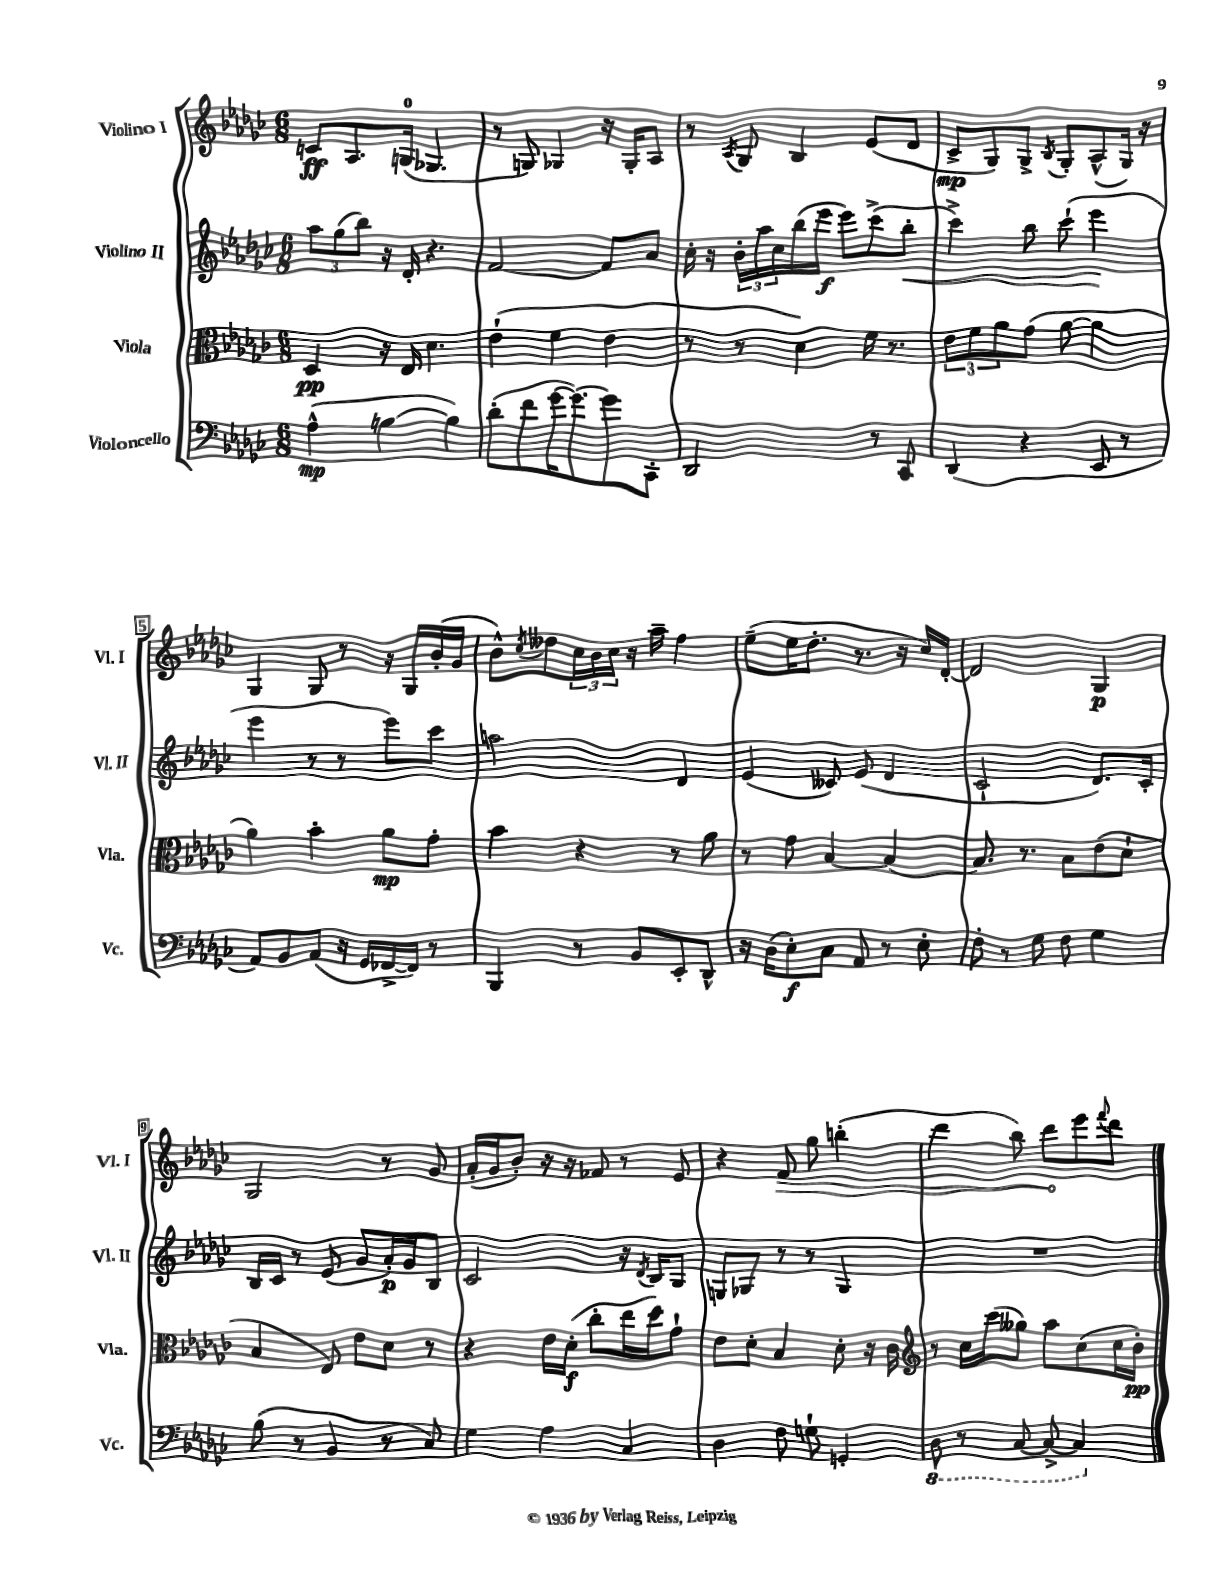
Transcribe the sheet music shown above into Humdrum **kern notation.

**kern	**dynam	**kern	**dynam	**kern	**dynam	**kern	**dynam
*part4	*part4	*part3	*part3	*part2	*part2	*part1	*part1
*staff4	*staff4	*staff3	*staff3	*staff2	*staff2	*staff1	*staff1
*I"Violoncello	*	*I"Viola	*	*I"Violino II	*	*I"Violino I	*
*I'Vc.	*	*I'Vla.	*	*I'Vl. II	*	*I'Vl. I	*
*clefF4	*	*clefC3	*	*clefG2	*	*clefG2	*
*k[b-e-a-d-g-c-]	*	*k[b-e-a-d-g-c-]	*	*k[b-e-a-d-g-c-]	*	*k[b-e-a-d-g-c-]	*
*M6/8	*	*M6/8	*	*M6/8	*	*M6/8	*
=1	=1	=1	=1	=1	=1	=1	=1
(4A-^^\	mp	4D-/	pp	12aa-\L	.	8cn/L	ff
.	.	.	.	(12gg-\	.	.	.
.	.	.	.	.	.	8.A-/	.
.	.	.	.	12bb-\J)	.	.	.
[4Bn\	.	16r	.	16r	.	.	.
.	.	16E-/	.	16d-'/	.	(16Gn/Jk	.
.	.	4.d-\	.	4.r	.	4.G-X/	.
4B\])	.	.	.	.	.	.	.
=2	=2	=2	=2	=2	=2	=2	=2
(8d-'\L	.	(4e-`\	.	[2f/	.	8r	.
8f\	.	.	.	.	.	8Gn/)	.
[16g-\K	.	4f\	.	.	.	4G-X/	.
8.g-\_)	.	.	.	.	.	.	.
8g-\]	.	4e-\	.	8f/L]	.	16r	.
.	.	.	.	.	.	16G-'/KL	.
8CC-'\J	.	.	.	8a-/J	.	8A-/J	.
=3	=3	=3	=3	=3	=3	=3	=3
2DD-/	.	8r	.	16cc-'\	.	8r	.
.	.	.	.	16r	.	.	.
.	.	.	.	.	.	8qA-/	.
.	.	8r	.	24b-'\LL	.	8G-/	.
.	.	.	.	24aa-\	.	.	.
.	.	.	.	24cc-\	.	.	.
.	.	4d-\)	.	(16bb-\	.	4B-/	.
.	.	.	.	16eee-\JJ	f	.	.
.	.	.	.	8eee-\L)	.	.	.
8r	.	16f\	.	(8ccc-^\	.	(8e-/L	.
.	.	8.r	.	.	.	.	.
!	!	!	!	!	!LO:HP:b	!	!
8CC-/	.	.	.	8bb-'\J	<	8d-/J	.
=4	=4	=4	=4	=4	=4	=4	=4
(4DD-/	.	12e-\L	.	4ccc-^\)	.	8c-^/L	mp
.	.	12f\	.	.	.	.	.
.	.	.	.	.	.	8G-/)	.
.	.	12a-\	.	.	.	.	.
4r	.	(8g-\J	.	8bb-\	.	8G-^/J	.
.	.	.	.	.	.	8qB-/	.
.	.	[8a-\	.	(8ccc-`\	.	8G-'/L	.
8EE-/	.	4a-\]	.	4eee-\	.	(8A-^^/	.
8r	.	.	.	.	.	16G-/Jk)	.
.	.	.	.	.	.	16r	.
.	.	.	.	.	[	.	.
!!LO:LB:g=z
=5	=5	=5	=5	=5	=5	=5	=5
8AA-/L)	.	4a-\)	.	4eee-\	.	4G-/	.
8BB-/	.	.	.	.	.	.	.
(8AA-/J	.	4b-'\	.	8r	.	8G-/	.
16r	.	.	.	8r	.	8r	.
16GG-/LL	.	.	.	.	.	.	.
[16FF-X^/	.	8a-\L	mp	8eee-\L)	.	16r	.
16FF-/JJ])	.	.	.	.	.	16G-/LL	.
8r	.	8g-'\J	.	8ccc-\J	.	(16b-'/	.
.	.	.	.	.	.	16g-/JJ	.
=6	=6	=6	=6	=6	=6	=6	=6
4BBB-/	.	4b-\	.	2aan\	.	8b-^^\L)	.
.	.	.	.	.	.	8qcc-/	.
.	.	.	.	.	.	8dd--X\	.
8r	.	4r	.	.	.	24cc-\L	.
.	.	.	.	.	.	24b-\	.
.	.	.	.	.	.	24cc-\JJ	.
8BB-/L	.	.	.	.	.	16r	.
.	.	.	.	.	.	16aa-~\	.
8EE-'/	.	8r	.	4d-/	.	4ff\	.
8DD-^^/J	.	8a-\	.	.	.	.	.
=7	=7	=7	=7	=7	=7	=7	=7
16r	.	8r	.	(4e-/	.	(8ee-~\L	.
(16D-\KL	.	.	.	.	.	.	.
8E-'\)	f	8g-\	.	.	.	16ee-\K	.
.	.	.	.	.	.	8.dd-'\J	.
8C-\J	.	[4B-/	.	8c--X/)	.	.	.
8AA-/	.	.	.	(8e-/	.	8.r	.
8r	.	4B-/_	.	4d-/	.	.	.
.	.	.	.	.	.	16r	.
8E-'\	.	.	.	.	.	16cc-/LL)	.
.	.	.	.	.	.	[16d-'/JJ	.
=8	=8	=8	=8	=8	=8	=8	=8
8F'\	.	8.B-/]	.	2c-`/	.	2d-/]	.
8r	.	.	.	.	.	.	.
.	.	8.r	.	.	.	.	.
8G-\	.	.	.	.	.	.	.
8F\	.	8B-\L	.	.	.	.	.
4G-\	.	(8e-\	.	8.d-/L)	.	4G-/	p
.	.	8d-`\J	.	.	.	.	.
.	.	.	.	16c-'/Jk	.	.	.
!!LO:LB:g=z
=9	=9	=9	=9	=9	=9	=9	=9
(8B-\	.	4B-/	.	16B-/LL	.	2G-/	.
.	.	.	.	16c-/JJ	.	.	.
8r	.	.	.	8r	.	.	.
4BB-/	.	8E-/)	.	(8e-/	.	.	.
.	.	8e-\L	.	8g-/L	.	.	.
8r	.	8d-\J	.	16a-'/L)	p	8r	.
.	.	.	.	16g-/J	.	.	.
8C-/)	.	8r	.	8B-/J	.	8g-/	.
=10	=10	=10	=10	=10	=10	=10	=10
4G-\	.	4r	.	2c-/	.	(16a-'/LL	.
.	.	.	.	.	.	16g-/J	.
.	.	.	.	.	.	8b-'/J)	.
4A-\	.	16e-\LL	.	.	.	16r	.
.	.	(16d-'\JJ	f	.	.	16r	.
.	.	8cc-'\L	.	.	.	8f-X/	.
4C-/	.	16ee-\L	.	16r	.	8r	.
.	.	.	.	8qd-/	.	.	.
.	.	16dd-\J)	.	16B-/KL	.	.	.
.	.	8g-`\J	.	8G-/J	.	8e-/	.
=11	=11	=11	=11	=11	=11	=11	=11
4D-\	.	8e-\L	.	8Gn/L	.	4r	.
.	.	8d-'\J	.	8G-X/J	.	.	.
!	!	!	!	!	!	!	!LO:HP:b
8F\	.	4B-/	.	8r	.	8f/	>
8Gn`\	.	.	.	8r	.	8gg-\	.
4GGn'/	.	8d-'\	.	4G-/	.	(4bbn'\	.
.	.	16r	.	.	.	.	.
.	.	16c-\	.	.	.	.	.
=12	=12	=12	=12	=12	=12	=12	=12
*	*	*clefG2	*	*	*	*	*
*8ba	*	*	*	*	*	*	*
8DD-\	.	8r	.	2.r	.	4ddd-\	.
8r	.	16cc-\LL	.	.	.	.	.
.	.	(16ccc-\J	.	.	.	.	.
[8CC-/	.	8gg--X\J)	.	.	.	8bb-\)	.
8CC-^/_	.	8aa-\L	.	.	.	8ddd-\L	.
4CC-/]	.	(8cc-\	.	.	.	8eee-\	]
.	.	.	.	.	.	8qqfff/	.
.	.	16cc-\L	.	.	.	8ddd-\J	.
.	.	16b-'\JJ)	pp	.	.	.	.
*X8ba	*	*	*	*	*	*	*
==	==	==	==	==	==	==	==
*-	*-	*-	*-	*-	*-	*-	*-
